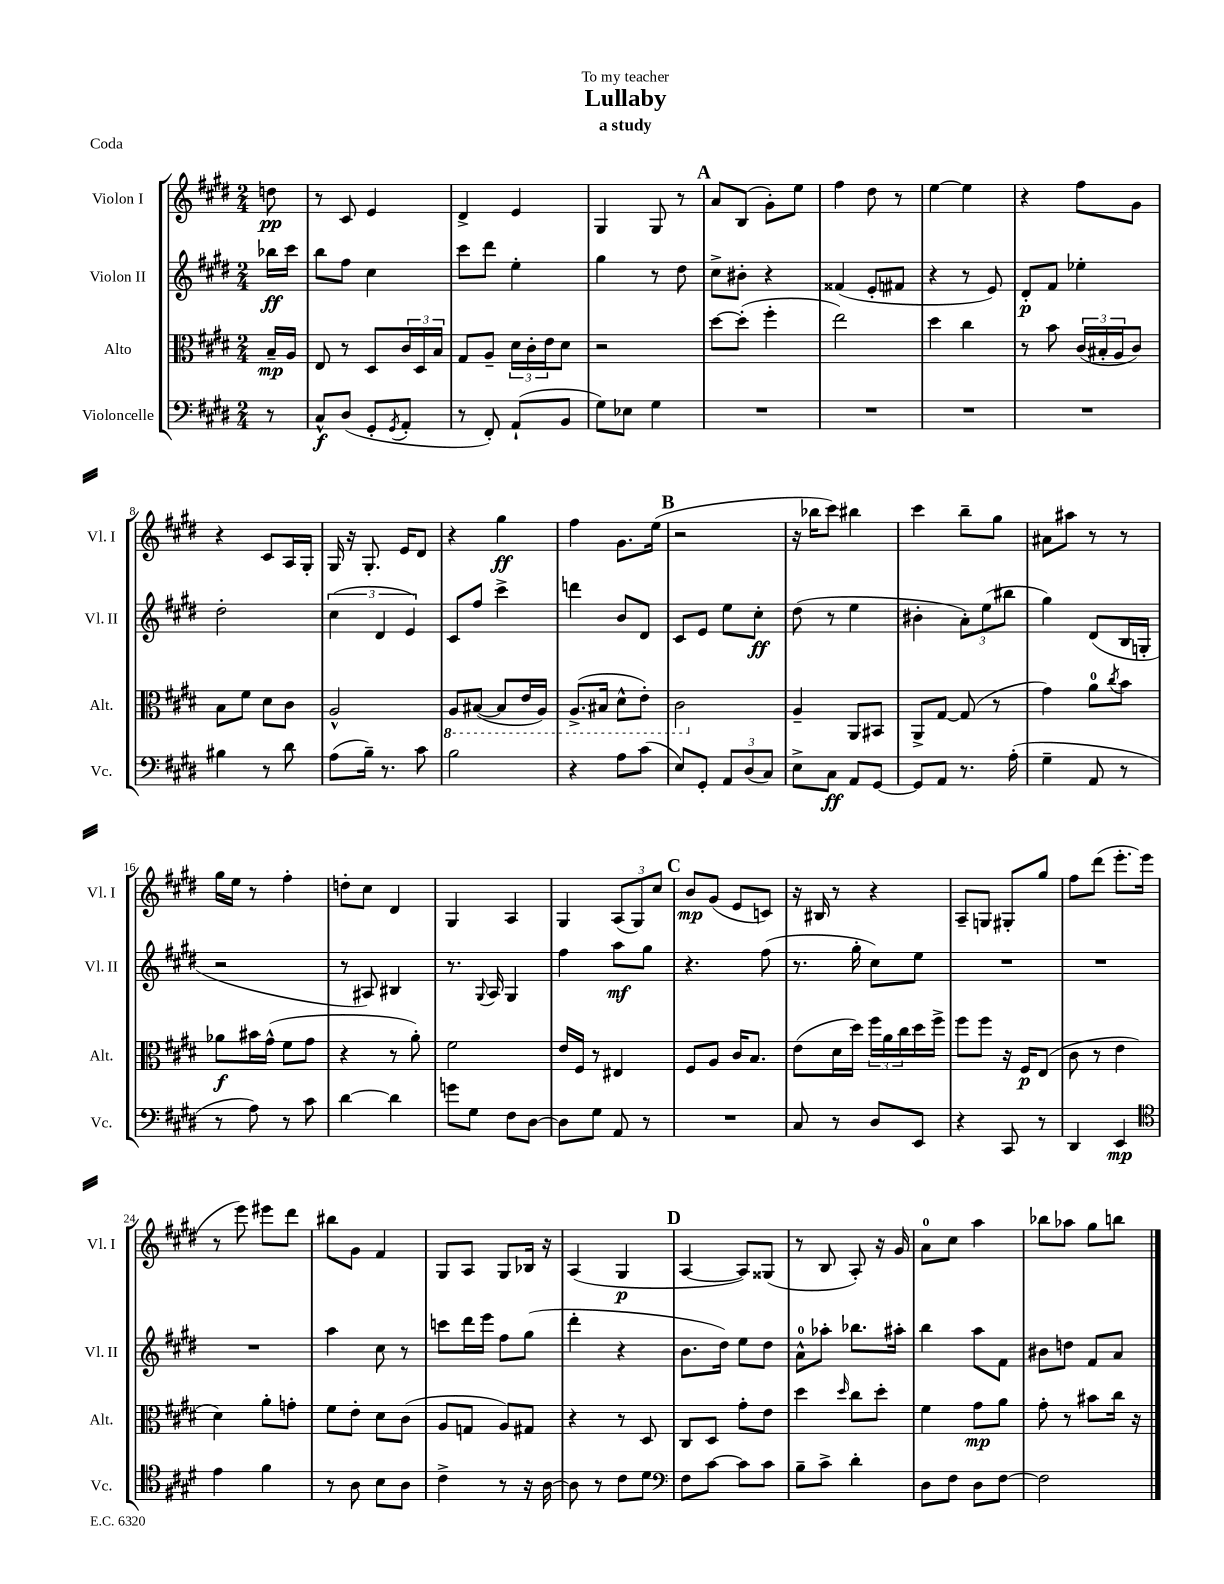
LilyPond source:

\header { title = "Lullaby" subtitle = "a study" dedication = "To my teacher" piece = "Coda" }
<<
\new StaffGroup <<
\new Staff = "s0" \with { instrumentName = "Violon I" shortInstrumentName = "Vl. I" } {
    \clef treble \key e \major \numericTimeSignature \time 2/4 \partial 8
    d''8\pp |
    r8 cis'8 e'4 |
    dis'4-> e'4 |
    gis4 gis8 r8 |
    \mark \markup { \bold "A" } a'8 b8( gis'8-.) e''8 |
    fis''4 dis''8 r8 |
    e''4~ e''4 |
    r4 fis''8 gis'8 |
    r4 cis'8 a16 gis16-. |
    gis16 r16 gis8.-. e'16 dis'8 |
    r4 gis''4\ff |
    fis''4 gis'8. e''16( |
    \mark \markup { \bold "B" } r2 |
    r16 bes''16 cis'''8) bis''4 |
    cis'''4 b''8-- gis''8 |
    ais'8 ais''8 r8 r8 |
    gis''16 e''16 r8 fis''4-. |
    d''8-. cis''8 dis'4 |
    gis4 a4 |
    gis4 \tuplet 3/2 { a8( gis8) cis''8 } |
    \mark \markup { \bold "C" } b'8\mp gis'8( e'8 c'8) |
    r16 bis16 r8 r4 |
    a8-- g8 gis8-. gis''8 |
    fis''8 dis'''8( e'''8.-. e'''16 |
    r8 e'''8) eis'''8 dis'''8 |
    bis''8 gis'8 fis'4 |
    gis8 a8 gis8 bes16 r16 |
    a4( gis4\p |
    \mark \markup { \bold "D" } a4~ a8) gisis8( |
    r8 b8 a8-.) r16 gis'16 |
    a'8-0 cis''8 a''4 |
    bes''8 aes''8 gis''8 b''8 \bar "|." |
}
\new Staff = "s1" \with { instrumentName = "Violon II" shortInstrumentName = "Vl. II" } {
    \clef treble \key e \major \numericTimeSignature \time 2/4 \partial 8
    bes''16\ff cis'''16 |
    b''8 fis''8 cis''4 |
    cis'''8 dis'''8 e''4-. |
    gis''4 r8 dis''8 |
    \mark \markup { \bold "A" } cis''8-> bis'8-. r4 |
    fisis'4( e'8-. fis'8 |
    r4 r8 e'8) |
    dis'8-.\p fis'8 ees''4-. |
    dis''2-. |
    \tuplet 3/2 { cis''4( dis'4 e'4) } |
    cis'8 fis''8 cis'''4-> |
    d'''4 b'8 dis'8 |
    \mark \markup { \bold "B" } cis'8 e'8 e''8 cis''8-.\ff |
    dis''8( r8 e''4 |
    bis'4-. \tuplet 3/2 { a'8-.) e''8( bis''8 } |
    gis''4) dis'8( b16 g16-. |
    r2 |
    r8 ais8) bis4 |
    r8. \appoggiatura { gis8 } a16 gis4 |
    fis''4 a''8\mf gis''8 |
    \mark \markup { \bold "C" } r4. fis''8( |
    r8. gis''16-. cis''8) e''8 |
    R2 |
    R2 |
    R2 |
    a''4 cis''8 r8 |
    c'''8 dis'''16 e'''16 fis''8 gis''8( |
    dis'''4-. r4 |
    \mark \markup { \bold "D" } b'8. dis''16) e''8 dis''8 |
    a'8-0-^ aes''8-. bes''8. ais''16-. |
    b''4 a''8 fis'8 |
    bis'8 d''8 fis'8 a'8 \bar "|." |
}
\new Staff = "s2" \with { instrumentName = "Alto" shortInstrumentName = "Alt." } {
    \clef alto \key e \major \numericTimeSignature \time 2/4 \partial 8
    b16--\mp a16 |
    e8 r8 dis8 \tuplet 3/2 { cis'16 dis16 b16 } |
    gis8 a8-- \tuplet 3/2 { dis'16 cis'16-. e'16 } dis'8 |
    r2 |
    \mark \markup { \bold "A" } dis''8~ dis''8-.( fis''4-. |
    e''2) |
    dis''4 cis''4 |
    r8 b'8 \tuplet 3/2 { cis'16( bis16-. a16 } cis'8) |
    b8 fis'8 dis'8 cis'8 |
    a2-^ |
    \ottava #-1 a,8 bis,8~( bis,8 e16 a,16) |
    a,8.->( bis,16 dis8-^ e8-.) |
    \mark \markup { \bold "B" } cis2 \ottava #0 |
    a4-- a,8 bis,8 |
    a,8-> gis8~ gis8( r8 |
    gis'4) a'8-0 \acciaccatura { cis''8 } b'8 |
    aes'8\f bis'16 gis'16-^( fis'8 gis'8 |
    r4 r8 a'8-.) |
    fis'2 |
    e'16 fis16 r8 eis4 |
    \mark \markup { \bold "C" } fis8 a8 cis'16 b8. |
    e'8( dis'16 dis''16) \tuplet 3/2 { fis''16 a'16 cis''16 } dis''16 fis''16-> |
    fis''8 fis''8 r16 fis16\p e8( |
    cis'8 r8 e'4 |
    dis'4) a'8-. g'8-. |
    fis'8 e'8-. dis'8 cis'8( |
    a8 g8 a8) gis8 |
    r4 r8 dis8 |
    \mark \markup { \bold "D" } cis8 dis8 gis'8-. e'8 |
    dis''4 \grace { dis''16 } cis''8 dis''8-. |
    fis'4 gis'8\mp a'8 |
    gis'8-. r8 bis'8 cis''16 r16 \bar "|." |
}
\new Staff = "s3" \with { instrumentName = "Violoncelle" shortInstrumentName = "Vc." } {
    \clef bass \key e \major \numericTimeSignature \time 2/4 \partial 8
    r8 |
    cis8-^\f dis8( gis,8-. \acciaccatura { gis,8 } a,8-. |
    r8 fis,8-.) a,8-!( b,8 |
    gis8) ees8 gis4 |
    \mark \markup { \bold "A" } R2 |
    R2 |
    R2 |
    R2 |
    bis4 r8 dis'8 |
    a8( b16--) r8. cis'8 |
    b2 |
    r4 a8 cis'8( |
    \mark \markup { \bold "B" } e8) gis,8-. \tuplet 3/2 { a,8 dis8( cis8) } |
    e8-> cis8\ff a,8 gis,8~ |
    gis,8 a,8 r8. a16-.( |
    gis4-- a,8 r8 |
    r8 a8) r8 cis'8 |
    dis'4~ dis'4 |
    g'8 gis8 fis8 dis8~ |
    dis8 gis8 a,8 r8 |
    \mark \markup { \bold "C" } R2 |
    cis8 r8 dis8 e,8 |
    r4 cis,8 r8 |
    dis,4 e,4\mp |
    \clef tenor e'4 fis'4 |
    r8 a8 b8 a8 |
    cis'4-> r8 r16 a16~ |
    a8 r8 cis'8 dis'8 |
    \mark \markup { \bold "D" } \clef bass fis8 cis'8~ cis'8 cis'8 |
    b8-- cis'8-> dis'4-. |
    dis8 fis8 dis8 fis8~ |
    fis2 \bar "|." |
}
>>
>>
